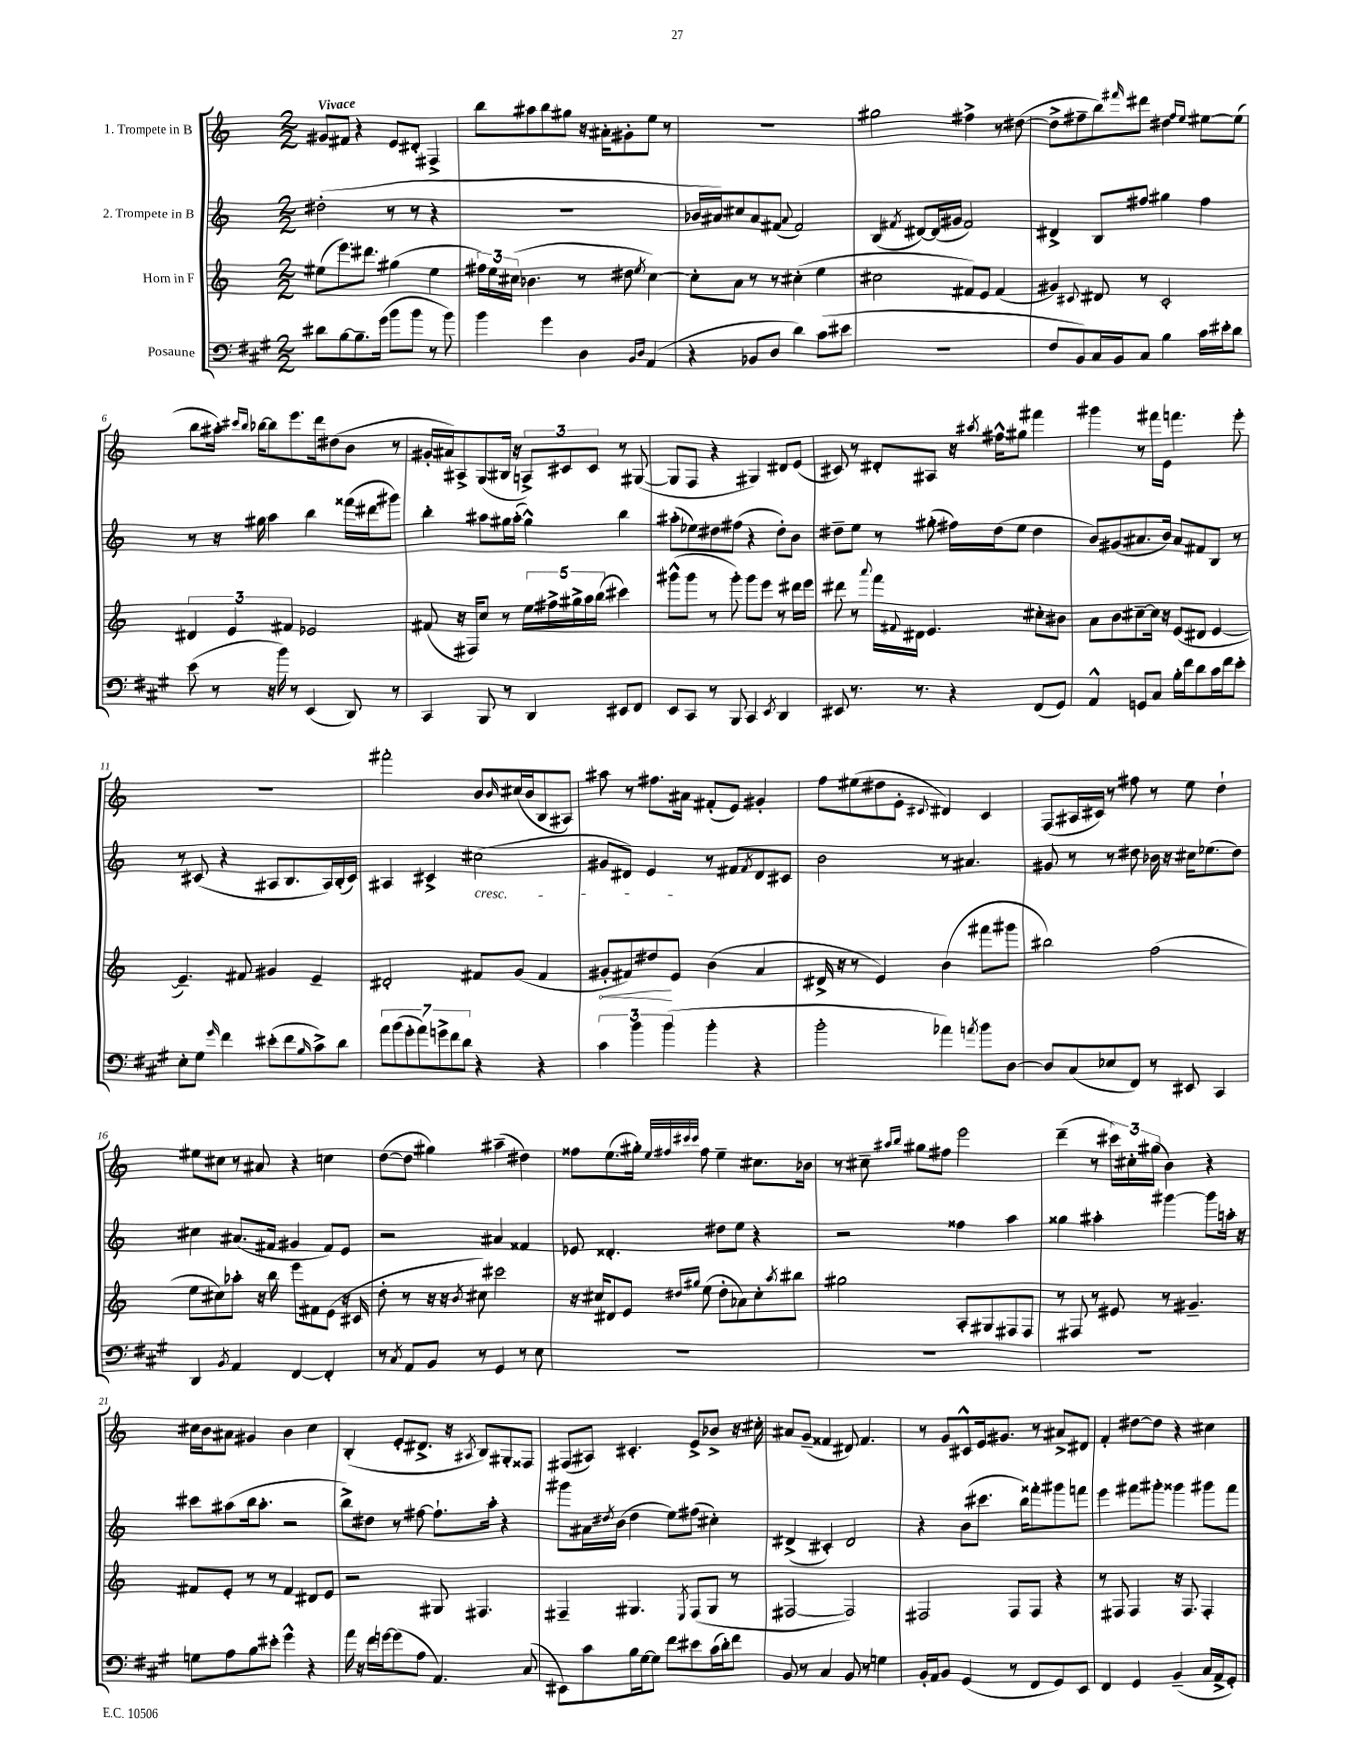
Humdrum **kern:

**kern	**kern	**dynam	**kern	**kern
*part4	*part3	*part3	*part2	*part1
*staff4	*staff3	*staff3	*staff2	*staff1
*I"Posaune	*I"Horn in F	*	*I"2. Trompete in B	*I"1. Trompete in B
*clefF4	*clefG2	*	*clefG2	*clefG2
*k[f#c#g#]	*k[]	*	*k[]	*k[]
*M2/2	*M2/2	*	*M2/2	*M2/2
=1	=1	=1	=1	=1
!	!	!	!	!LO:TX:a:B:t=Vivace
8d#X\L	(8ee#X\L	.	(2dd#X'\	8g#X/L
[8B\	8.eee\)	.	.	8f#X/J
8.B~\]	.	.	.	4r
.	8.ddd#X\J	.	.	.
(16g#\Jk	.	.	.	.
8b\L	(4gg#X\	.	8r	8e/L
8b\J	.	.	8r	8d#X'/J
8r	4ee#\	.	4r	4F#X^/
8b\)	.	.	.	.
=2	=2	=2	=2	=2
4b\	24ff#X\LL)	.	1r	8bb\L
.	24ee\	.	.	.
.	(24cc#X\JJ	.	.	.
.	4.b-X\	.	.	8aa#X\
4g#\	.	.	.	8bb\
.	.	.	.	8gg#X\J
4D\	8r	.	.	16r
.	.	.	.	16a#X'\KL
.	8dd#X\	.	.	8g#X'\
16qqBB/LL	.	.	.	.
16qqD/JJ	8qee/	.	.	.
(4AA/	[4cc#\)	.	.	8ee\J
.	.	.	.	8r
=3	=3	=3	=3	=3
4r	8cc#'\L]	.	16b-X/LL	1r
.	.	.	16a#X/J)	.
.	8a\J	.	8cc#X/	.
8BB-X/L	8r	.	8a#/	.
8D/J	8r	.	(8f#X/J	.
.	.	.	8qqa#/	.
4d\)	(4cc#X'\	.	2f#/)	.
(8c#\L	4ee\	.	.	.
8e#X\J	.	.	.	.
=4	=4	=4	=4	=4
1r	2cc#X\	.	(4B/	2gg#X\
.	.	.	8qf#X/	.
.	.	.	[8d#X/L)	.
.	.	.	(16d#/L]	.
.	.	.	16g#X/JJ	.
.	8f#X/L)	.	2f#/)	4ff#X^\
.	8e/J	.	.	.
.	(4f#/	.	.	8r
.	.	.	.	([8dd#X\
=5	=5	=5	=5	=5
8F#/L	4g#X/)	.	4d#X^/	8dd#^\L]
8BB/)	.	.	.	8ff#X~\
.	8qqc#X/	.	.	.
16C#/L	8d#X/	.	8B/L	8bb\)
16BB/J	.	.	.	.
.	.	.	.	16qqfff#X/
8C#/J	8r	.	8ff#X/J	8ddd#X\J
4B\	2c#'/	.	4gg#X\	4dd#X\
.	.	.	.	16qqff#/LL
.	.	.	.	16qqee/JJ
16c#\LL	.	.	4ff#\	[8ee#X\L
16e#X'\J	.	.	.	.
8d\J	.	.	.	(8ee#\J]
!!LO:LB:g=z
=6	=6	=6	=6	=6
(8e\	6d#X/	.	8r	8bb\L
8r	.	.	16r	16aa#X'\Jk)
.	6e/	.	.	.
.	.	.	.	16qqccc#X/LL
.	.	.	.	16qqbb/JJ
.	.	.	16gg#X\	[16bb-X\KL
16r	.	.	4aa\	8bb-\]
16b\)	.	.	.	.
.	6f#X/	.	.	.
8r	.	.	.	8.eee\
(4EE/	2e-X/	.	4bb\	.
.	.	.	.	16ddd\k
.	.	.	.	(8dd#X\
8DD/)	.	.	(16fff##X\LL	8b\J
.	.	.	16ddd#X\J	.
8r	.	.	8ggg#X\J)	8r
=7	=7	=7	=7	=7
4CC#/	(8f#X/	.	4bb'\	16g#X'/LL
.	.	.	.	16a#X/J)
.	16r	.	.	8A#X^/
.	16F#X/KL)	.	.	.
8BBB/	8cc/J	.	8aa#X\L	(8G/
8r	8r	.	16gg#X\L	16B#X/Jk
.	.	.	(16aa#'\JJ	16r
4DD/	20ee\LL	.	4gg#^^\)	12An^/L)
.	20ff#X^\	.	.	.
.	.	.	.	12c#X/
.	20gg#X^\	.	.	.
.	20aa\	.	.	.
.	.	.	.	12c#/J
.	(20bb\JJ	.	.	.
8EE#X/L	4ccc#X\)	.	4bb\	8r
8FF#/J	.	.	.	([8G#X/
=8	=8	=8	=8	=8
8EE/L	(8ggg#X^^\L	.	(8aa#X'\L	8G#/L]
8CC#/J	8ggg#\J	.	8ee-X\)	8F/J
8r	8r	.	8dd#X\	4r
8BBB/	8ggg#'\)	.	(8ff#X\J	.
4CC#/	8ggg#\L	.	4r	4G#X/)
.	8eee\J	.	.	.
8qEE/	.	.	.	.
4DD/	8r	.	8dd#'\L)	8d#X/L
.	16ddd#X\LL	.	8b\J	(8e/J
.	16eee\JJ	.	.	.
=9	=9	=9	=9	=9
8EE#X/	8ddd#X\	.	8dd#X~\L	8c#X/)
8.r	8r	.	8ee\J	8r
.	8qqaaa/	.	.	.
.	16fff\LL	.	8r	8d#X'/L
.	8qqf#X/	.	.	.
8.r	16d#X\JJ	.	.	.
.	4.e/	.	(8gg#X'\	8A#X/J
4r	.	.	16ff#X\LL)	16r
.	.	.	.	8qaa#X/
.	.	.	(16dd#\J	16ff#X^^\KL
.	.	.	8ee\J	8gg#X\J
(8FF#/L	8cc#X'\L	.	4dd#\	4fff#X\
8GG#/J)	8b#X\J	.	.	.
=10	=10	=10	=10	=10
4AA^^/	8a\L	.	8b/L)	4ggg#X\
.	8b\	.	(8g#X/	.
8GGn/L	[8cc#X~\	.	8.a#X/	8r
8C#/J	16cc#\Jk]	.	.	16fff#X\LL
.	16r	.	16b/Jk)	16e\JJ
16B'\LL	(8e/L	.	8a#/L	4.fffn\
16f#\J	.	.	.	.
8d\	8d#X/J	.	8f#X/	.
16c#\L	[4e/	.	8B/J	.
16f#\J	.	.	.	.
8e'\J	.	.	8r	8eee'\
!!LO:LB:g=z
=11	=11	=11	=11	=11
8E'\L	4.e~/])	.	8r	1r
8G#\J	.	.	(8c#X/	.
16qqg#/	.	.	.	.
4f#\	.	.	4r	.
.	8f#X/	.	.	.
(8e#X'\L	4g#X/	.	8A#X/L	.
8f#\	.	.	8.B/	.
16qqB/	.	.	.	.
8c#^\)	4e~/	.	.	.
.	.	.	16A#/L)	.
8d\J	.	.	(16B'/	.
.	.	.	16c#/JJ)	.
=12	=12	=12	=12	=12
14a\L	2d#X'/	.	4A#X/	2fff#X'\
(14b\	.	.	.	.
14g#'\	.	.	.	.
14a\)	.	.	.	.
.	.	.	4c#X^/	.
14gn^\	.	.	.	.
14f#\	.	.	.	.
14d\J	.	.	.	.
!	!	!	!LO:TX:b:i:t=cresc.	!
4r	8f#X/L	.	(2cc#X\	8b/L
.	.	.	.	16qqb/
.	(8g/J	.	.	(16cc#X/L
.	.	.	.	16b/J
4r	4f#/	.	.	8B/
.	.	.	.	8A#X/J)
=13	=13	=13	=13	=13
!	!	!LO:HP:b	!	!
6c#\	8g#X'/L	<	8g#X/L	8aa#X\
.	8f#X/)	.	8d#X/J)	8r
6b\	.	.	.	.
.	8dd#X/	.	4e/	8.ff#X\L
(6b\	.	.	.	.
.	8e/J	[	.	.
.	.	.	.	16a#X\Jk
4b'\	(4b\	.	8r	(8f#X'/L
.	.	.	8f#X/L	8e/J)
.	.	.	8qf#/	.
4r	4a/	.	8d#/	4g#X'/
.	.	.	8c#X/J	.
=14	=14	=14	=14	=14
2b'\	16d#X^/	.	2b\	8ff\L
.	16r	.	.	.
.	8r	.	.	(8ee#X\
.	4e/)	.	.	8dd#X\
.	.	.	.	8e'\J
.	.	.	.	8qqc#X/
4a-X\)	(4b\	.	8r	4d#X/)
.	.	.	4.a#X/	.
8qan/	.	.	.	.
8b\L	8fff#X\L	.	.	4c#/
[8D\J	8ggg#X\J	.	.	.
=15	=15	=15	=15	=15
8D/L]	2bb#X\)	.	8g#X/	(8F/L
(8C#/	.	.	8r	16A#X/L
.	.	.	.	16c#X/JJ)
8E-X/	.	.	8r	8r
8FF#/J)	.	.	8dd#X\	8ff#X\
8r	(2ff\	.	16b-X\	8r
.	.	.	16r	.
8EE#X/	.	.	16cc#X\KL	8ee\
.	.	.	(8.ee-X\	.
4CC#/	.	.	.	4dd`\
.	.	.	8dd#\J)	.
!!LO:LB:g=z
=16	=16	=16	=16	=16
4DD/	8ee\L	.	4cc#X\	8ee#X\L
.	8cc#X\)	.	.	8cc#X\J
8qBB/	.	.	.	.
4AA/	8aa-X'\J	.	(8.a#X/L	8r
.	16r	.	.	8a#X/
.	16bb\	.	16f#X/Jk	.
[4FF#/	8eee\L	.	4g#X/	4r
.	8f#X\	.	.	.
4FF#'/]	(8e\J	.	8f#/L)	4ccn\
.	16r	.	8e/J	.
.	16c#X/	.	.	.
=17	=17	=17	=17	=17
8r	8dd'\	.	2r	([8dd\L
8qC#/	.	.	.	.
8AA/L	8r	.	.	8dd\J]
8BB/J	16r	.	.	4gg#X\)
.	16r	.	.	.
.	8qb/	.	.	.
8r	8cc#X\)	.	.	.
4GG#/	2ccc#X\	.	4a#X/	(4aa#X~\
8r	.	.	4f##X/	4dd#X\)
8E\	.	.	.	.
=18	=18	=18	=18	=18
1r	16r	.	8e-X/	8ff##X\L
.	16cc#X/KL	.	.	.
.	8d#X/	.	4.d##X'/	(8.ee\
.	8e/J	.	.	.
.	.	.	.	16gg#X'\Jk)
.	.	.	.	32qqee/LLL
.	.	.	.	32qqff#X/
.	16qqdd#X/LL	.	.	32qqccc#X/
.	16qqgg#X/JJ	.	.	32qqccc#/JJJ
.	(8ee\	.	.	8ff#\
.	8dd#'\L	.	8dd#X\L	4ee~\
.	8a-X\)	.	8ee\J	.
.	8cc#'\	.	4r	8.cc#X\L
.	8qaa/	.	.	.
.	8bb#X\J	.	.	.
.	.	.	.	16b-X\Jk
=19	=19	=19	=19	=19
1r	2gg#X\	.	2r	8r
.	.	.	.	8cc#X~\
.	.	.	.	16qqaa#X/LL
.	.	.	.	16qqbb/JJ
.	.	.	.	8gg#X\L
.	.	.	.	8ff#X\J
.	8A'/L	.	4ff##X\	2eee\
.	8G#X/	.	.	.
.	8F#X/	.	4aa\	.
.	8F#/J	.	.	.
=20	=20	=20	=20	=20
1r	8r	.	4gg##X\	(4ddd~\
.	8F#X/	.	.	.
.	8r	.	4aa#X'\	8r
.	8e#X/	.	.	24ccc#X\LL)
.	.	.	.	24cc#X'\
.	.	.	.	(24gg#X\JJ
.	8r	.	[4ggg#X\	4b\)
.	4.g#X~/	.	.	.
.	.	.	8ggg#\L]	4r
.	.	.	16aan'\Jk	.
.	.	.	16r	.
!!LO:LB:g=z
=21	=21	=21	=21	=21
8Gn\L	8f#X/L	.	8ccc#X\L	16cc#X\LL
.	.	.	.	16b\J
8A\	8e'/J	.	(8aa#X\	8a#X\J
8B\	8r	.	16bb\k	4g#X/
.	.	.	8.aa#'\J	.
8e#X'\J	8r	.	.	.
4g#^^\	4f#/	.	2r	4b\
4r	8d#X/L	.	.	4cc#\
.	8e/J	.	.	.
=22	=22	=22	=22	=22
16a\	2r	.	8bb^\L)	(4B'/
16r	.	.	.	.
16f#\LL	.	.	8dd#X\J	.
[16gn\J	.	.	.	.
(8g\]	.	.	8r	8e'/L
8A\J	.	.	[8ff#X\	8.d#X^/J
4.AA/)	8G#X/	.	8.ff#`\L]	.
.	.	.	.	16r
.	.	.	.	8qA#X/
.	4.F#X/	.	.	8B/L)
.	.	.	16aa'\Jk	.
.	.	.	4r	8G#X'/
(8C#/	.	.	.	8F##X/J
=23	=23	=23	=23	=23
8EE#X\L)	4F#X~/	.	8ggg#X\L	(8F#X/L
8c#\	.	.	16a#X\L	8A#X/J)
.	.	.	8qdd#X/	.
.	.	.	(16b\JJ	.
16B\L	4.G#X/	.	4dd#\	4.c#X'/
[16G#\J	.	.	.	.
8G#\J]	.	.	.	.
8f#\L	.	.	8ee\L)	.
.	8qE/	.	.	.
8e#X\	(8F#/L	.	(8ff#X\J	8e^/L
(16c#\L	8G#/J	.	4cc#X'\)	8b-X^/J
16d'\J)	.	.	.	.
8f#\J	8r	.	.	16r
.	.	.	.	16cc#X'\
=24	=24	=24	=24	=24
8BB/	[2F#X/	.	(4d#X^/	8a#X/L
8r	.	.	.	(8g~/J
4C#/	.	.	4c#X'/)	4f##X/
8BB/	2F#/])	.	2d#/	8d#X/)
8r	.	.	.	4.f##/
4Gn\	.	.	.	.
=25	=25	=25	=25	=25
16BB'/LL	2F#X/	.	4r	8r
16AA/J	.	.	.	.
8BB/J	.	.	.	8g/L
(4GG#/	.	.	(8b\L	8c#X^^/
.	.	.	8.ccc#X\J	16e/k
.	.	.	.	8.g#X/J
8r	8F#/L	.	.	.
.	.	.	16bb\KL)	.
8FF#/L	8F#/J	.	8fff##X'\	8r
8GG#/)	4r	.	8ggg#X\	8a#X^/L
8EE/J	.	.	8fffn\J	8d#X/J
=26	=26	=26	=26	=26
4FF#/	8r	.	4eee\	4f'/
.	8F#X/	.	.	.
4GG#/	4F#/	.	8fff#X\L	[8dd#X\L
.	.	.	8ggg#X'\J	8dd#\J]
(4BB~/	16r	.	4ggg##X\	4r
.	8.F#/	.	.	.
16C#/LL	4F#'/	.	8ggg#X\L	4cc#X\
16AA^/J	.	.	.	.
8GG#'/J)	.	.	8fff#\J	.
==	==	==	==	==
*-	*-	*-	*-	*-
